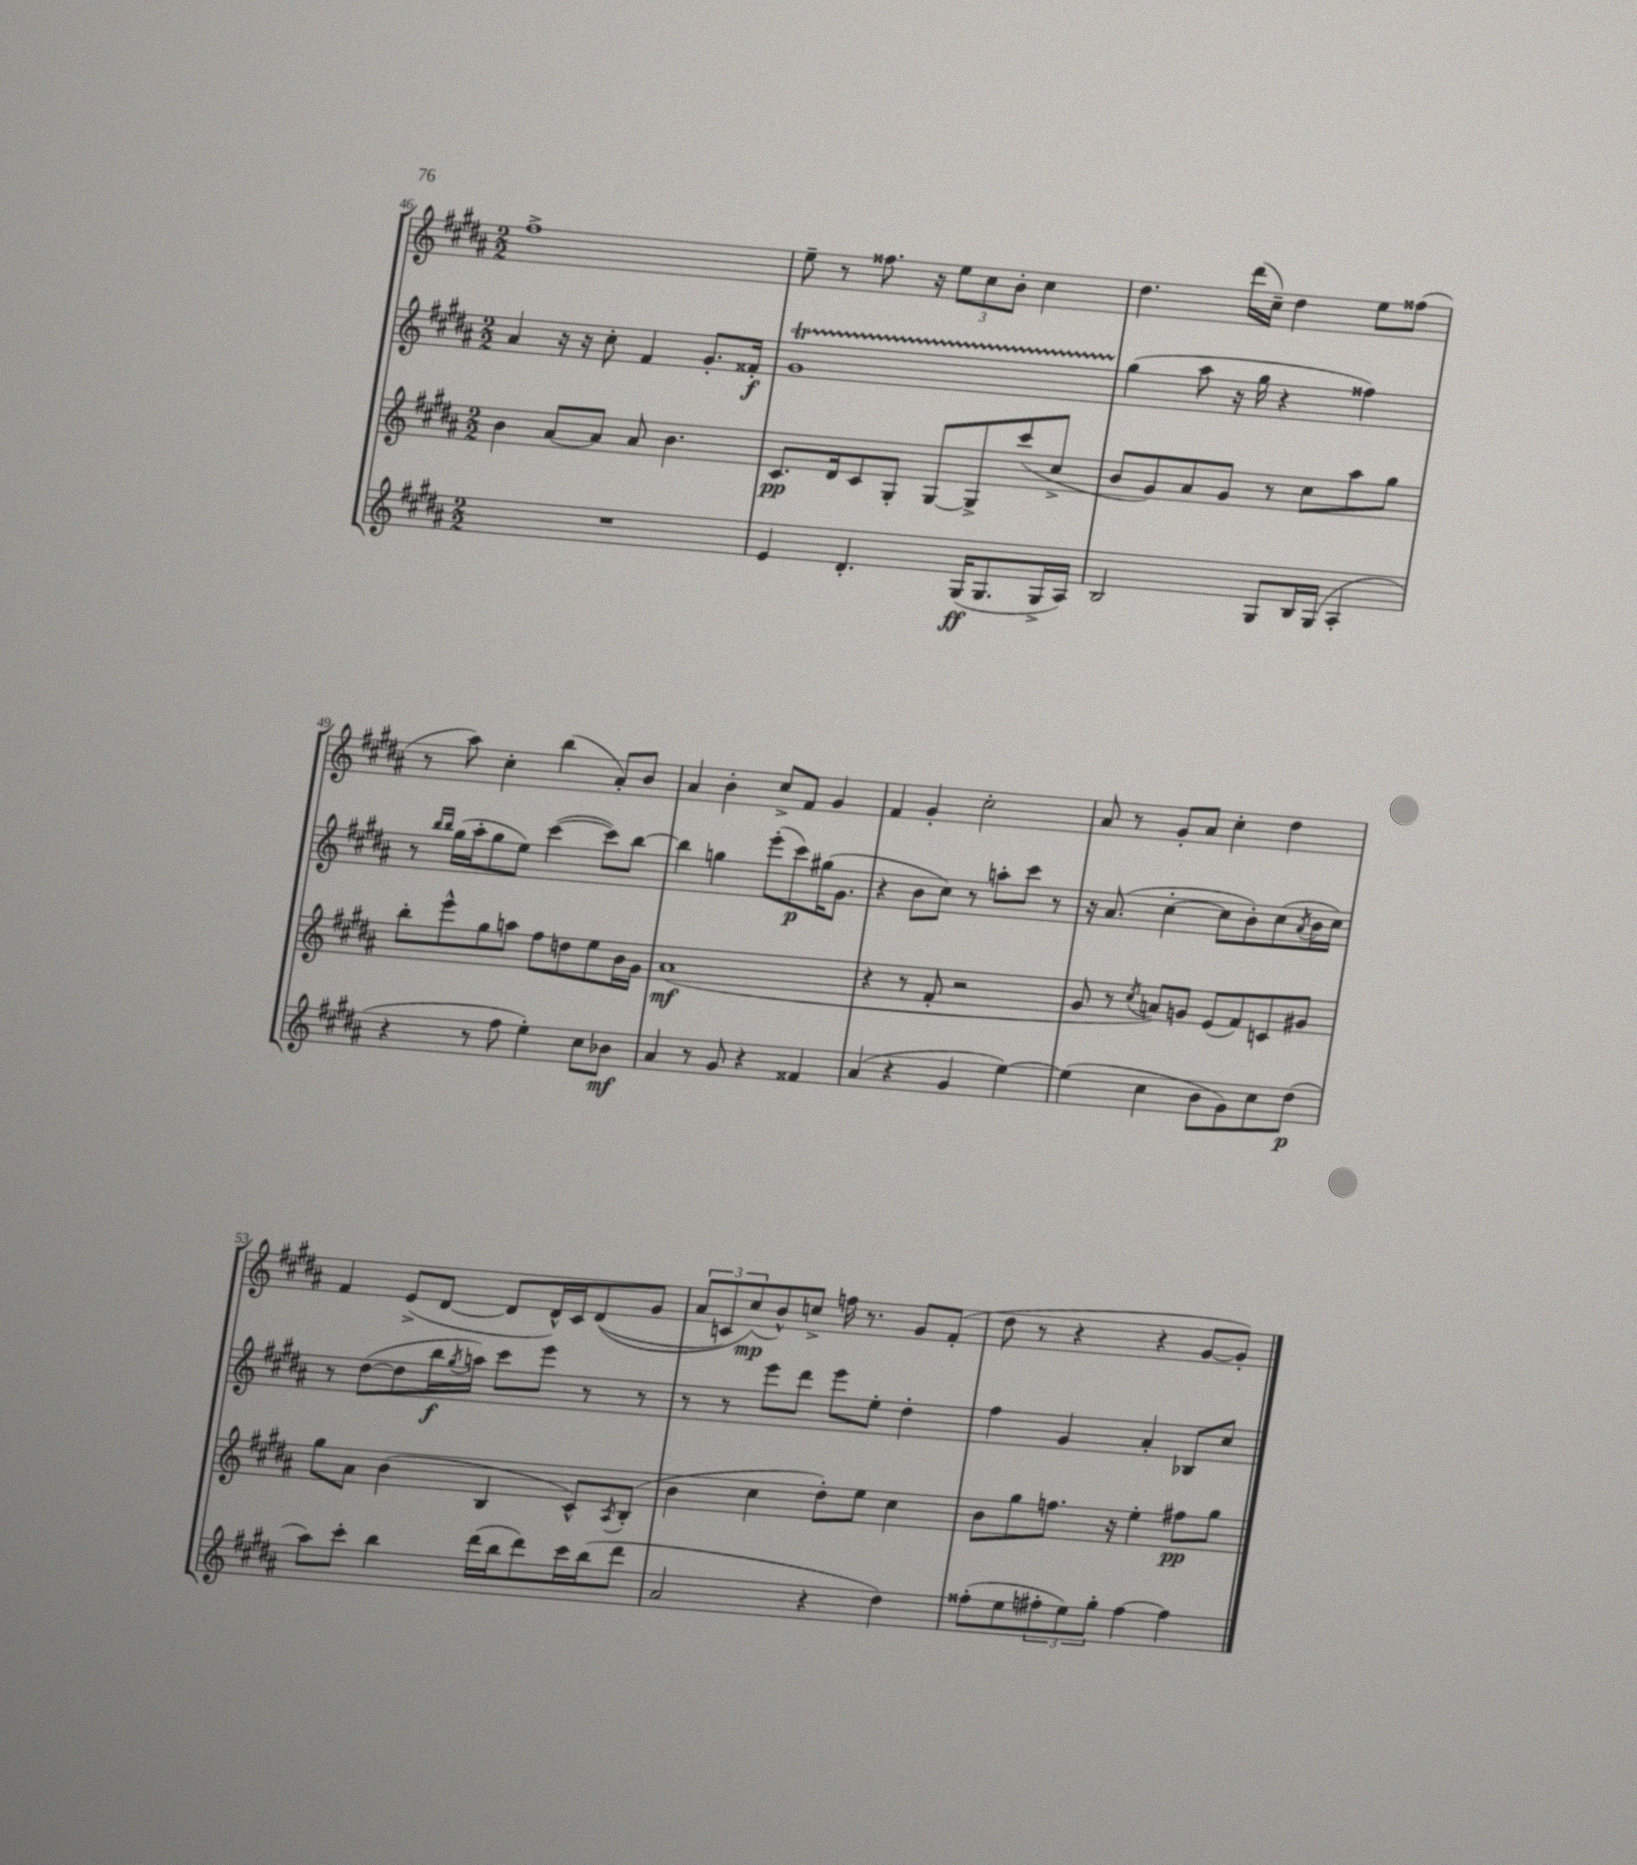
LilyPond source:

<<
\new StaffGroup <<
\new Staff = "s0" {
    \clef treble \key b \major \numericTimeSignature \time 2/2
    fis''1-> |
    e''8-- r8 fisis''8. r16 \tuplet 3/2 { e''8 cis''8 b'8-. } cis''4 |
    dis''4. dis'''16( cis''16--) dis''4 e''8 fisis''8( |
    r8 ais''8) cis''4-. b''4( ais'8-.) b'8 |
    ais'4 b'4-. cis''8-> fis'8 gis'4 |
    fis'4 gis'4-. cis''2-. |
    ais'8 r8 gis'8-. ais'8 cis''4-. dis''4 |
    fis'4 e'8->( dis'8~ dis'8 dis'16-^) cis'16 dis'8(\( gis'8 |
    \tuplet 3/2 { ais'8 c'8) cis''8\mp(\) } b'8-^) c''8-> f''16 r8. gis'8 fis'8-.( |
    dis''8 r8 r4 r4 gis'8~ gis'8-.) \bar "|." |
}
\new Staff = "s1" {
    \clef treble \key b \major \numericTimeSignature \time 2/2
    ais'4 r16 r16 cis''8-. fis'4 gis'8.-. fisis'16-.\f |
    gis'1\startTrillSpan |
    gis''4\stopTrillSpan( ais''8 r16 gis''16 r4 fisis''4) |
    r8 \grace { b''16 b''16 } gis''16( ais''16-. gis''8 e''8) cis'''4~( cis'''8) b''8~ |
    b''4 g''4 e'''8-.( cis'''8\p) gis''16( gis'8. |
    r4 b'8 cis''8) r8 a''8-. cis'''8 r8 |
    r16 ais'8.( cis''4~-. cis''8 b'8-.) cis''8( \acciaccatura { ais'8 } b'16 cis''16) |
    r8 dis''8~( dis''8 b''16\f \acciaccatura { gis''8 } a''16) cis'''8 e'''8 r8 r8 |
    r8 r8 e'''8 dis'''8 e'''8 e''8-. dis''4-. |
    fis''4 gis'4 ais'4-. bes8 cis''8 \bar "|." |
}
\new Staff = "s2" {
    \clef treble \key b \major \numericTimeSignature \time 2/2
    b'4 ais'8~ ais'8 ais'8 b'4. |
    cis'8.\pp dis'16 cis'8 gis8-. gis8~ gis8-> cis'''8( cis''8-> |
    b'8 gis'8) ais'8 gis'8 r8 cis''8 ais''8 gis''8 |
    b''8-. e'''8-^ gis''8 a''8 fis''8 d''8 e''8 b'16 gis'16 |
    ais'1\mf( |
    r4 r8 fis'8-. r2 |
    gis'8 r8 \acciaccatura { cis''8 } a'8) g'8 e'8( fis'8) c'8 gis'8 |
    gis''8 ais'8 b'4( b4 cis'8-^) \acciaccatura { ais8 } b8-.( |
    b'4 cis''4 dis''8-.) e''8 cis''4 |
    b'8 gis''8 f''8. r16 e''4-. fis''8\pp gis''8 \bar "|." |
}
\new Staff = "s3" {
    \clef treble \key b \major \numericTimeSignature \time 2/2
    R1 |
    e'4 dis'4.-. gis16\ff( gis8. gis16-> ais16) |
    b2 gis8 b16 gis16( ais4-. |
    r4 r8 fis''8 e''4-.) cis''8 bes'8\mf |
    ais'4 r8 gis'8 r4 fisis'4 |
    ais'4( r4 gis'4 e''4~) |
    e''4( cis''4 b'8 gis'8) cis''8 dis''8\p( |
    ais''8) cis'''8-. b''4 dis'''16( b''16 dis'''8) cis'''16 b''16( dis'''8 |
    ais'2 r4 dis''4) |
    fisis''8-.( e''8 \tuplet 3/2 { fis''8-. e''8) gis''8-. } fis''4~ fis''4 \bar "|." |
}
>>
>>
\layout { \context { \Score currentBarNumber = #46 } }
